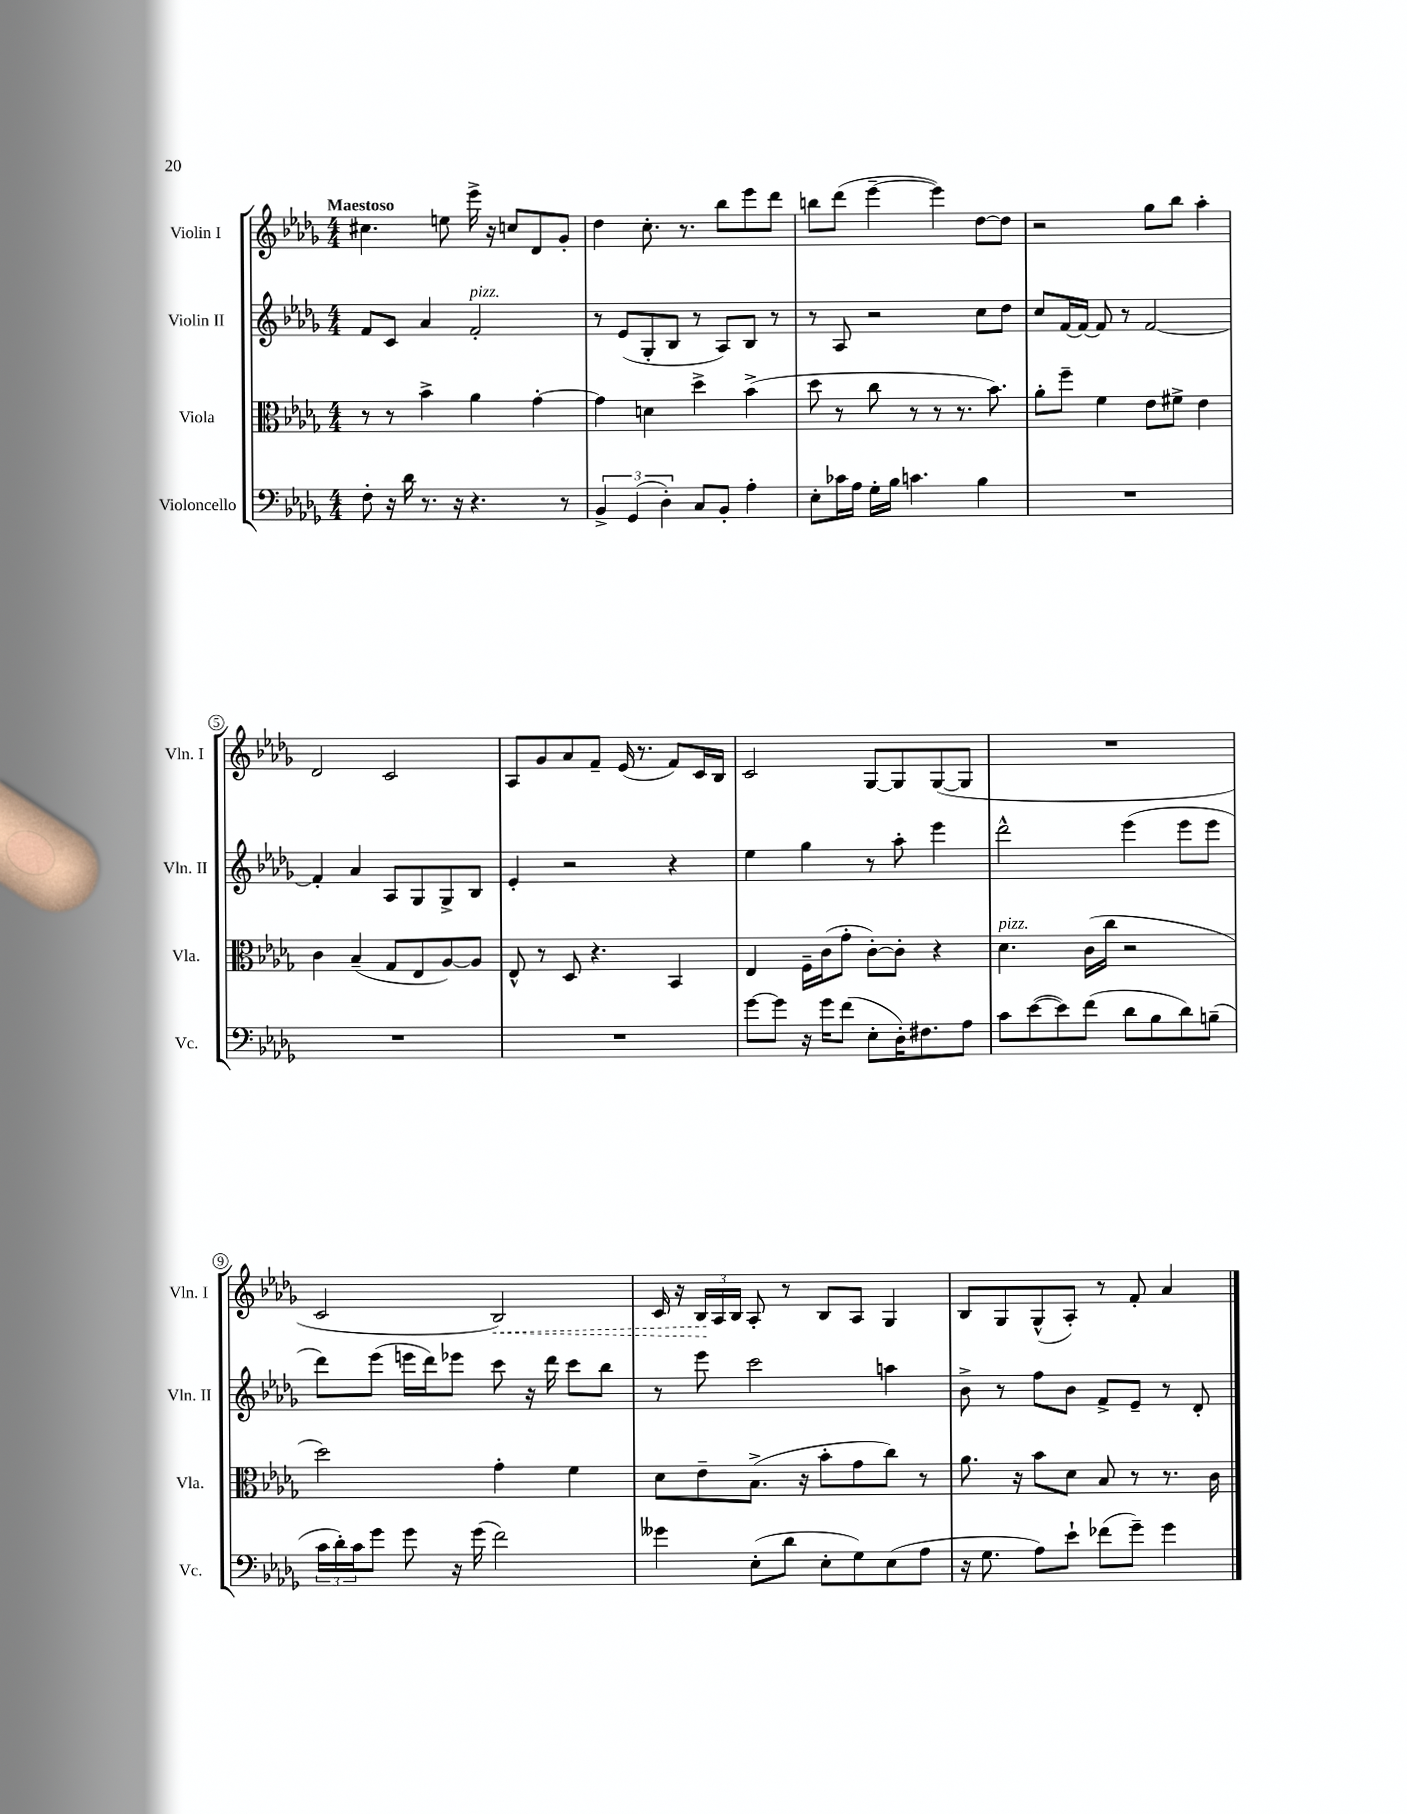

**kern	**kern	**kern	**kern
*staff4	*staff3	*staff2	*staff1
*clefF4	*clefC3	*clefG2	*clefG2
*k[b-e-a-d-g-]	*k[b-e-a-d-g-]	*k[b-e-a-d-g-]	*k[b-e-a-d-g-]
*M4/4	*M4/4	*M4/4	*M4/4
8F'	8r	8f	4.cc#
16r	8r	8c	.
16d-	.	.	.
8.r	4b-^	4a-	.
.	.	.	8ee
16r	.	.	.
4.r	4a-	2f'	16eee-^
.	.	.	16r
.	.	.	8cc
.	[4g-'	.	8d-
8r	.	.	8g-'
=	=	=	=
6BB-^	4g-]	8r	4dd-
.	.	(8e-	.
(6GG-	.	.	.
.	4d	8G-'	8.cc'
6D-')	.	.	.
.	.	8B-	.
.	.	.	8.r
8C	4dd-^	8r	.
8BB-'	.	8A-)	8bb-
4A-'	(4b-^	8B-	8eee-
.	.	8r	8ddd-
=	=	=	=
8E-'	8dd-	8r	8bb
16c-	8r	8A-	(8ddd-
16A-	.	.	.
16G-'	8cc	2r	[4eee-~
16B-	.	.	.
4.c	8r	.	.
.	8r	.	4eee-])
.	8.r	.	.
4B-	.	8cc	[8dd-
.	8.b-)	.	.
.	.	8dd-	8dd-]
=	=	=	=
1r	8a-'	8cc	2r
.	8ff~	[16f	.
.	.	16f_	.
.	4f	8f]	.
.	.	8r	.
.	8e-	[2f	8gg-
.	8f#^	.	8bb-
.	4e-	.	4aa-'
=	=	=	=
1r	4c	4f']	2d-
.	(4B-~	4a-	.
.	8G-	8A-	2c
.	8E-	8G-	.
.	[8A-)	8G-^	.
.	8A-]	8B-	.
=	=	=	=
1r	8E-^^	4e-'	8A-
.	8r	.	8g-
.	8D-	2r	8a-
.	4.r	.	8f~
.	.	.	(16e-
.	.	.	8.r
.	4BB-	4r	8f)
.	.	.	16c
.	.	.	16B-
=	=	=	=
[8g-	4E-	4ee-	2c
8g-]	.	.	.
16r	16F~	4gg-	.
16g-	(16c	.	.
(8f	8g-'	.	.
8E-'	[8c')	8r	[8G-
16D-')	8c']	8aa-'	8G-]
8.F#	.	.	.
.	4r	4eee-	([8G-
8A-	.	.	8G-]
=	=	=	=
8c	4.d-	2ddd-^^	1r
([8e-	.	.	.
8e-])	.	.	.
(8f	(16c	.	.
.	16cc	.	.
8d-	2r	(4eee-	.
8B-	.	.	.
8d-)	.	8eee-	.
(8B~	.	8eee-	.
=	=	=	=
24c	2dd-)	8ddd-)	2c
24d-')	.	.	.
24c	.	.	.
8g-	.	(8eee-	.
8g-	.	16eee	.
.	.	16ddd-)	.
16r	.	8eee-	.
(16g-	.	.	.
2f)	4g-'	8ccc	2B-)
.	.	16r	.
.	.	16ddd-	.
.	4f	8ccc	.
.	.	8bb-	.
=	=	=	=
4g--	8d-	8r	16c
.	.	.	16r
.	8e-~	8eee-	24B-
.	.	.	24A-
.	.	.	24B-
(8E-'	(8.B-^	2ccc	8A-'
8d-	.	.	8r
.	16r	.	.
8E-'	8b-'	.	8B-
8G-)	8g-	.	8A-
(8E-	8cc)	4aa	4G-
8A-	8r	.	.
=	=	=	=
16r	8.a-	8b-^	8B-
8.G-	.	.	.
.	.	8r	8G-
.	16r	.	.
8A-)	8b-	8ff	(8G-^^
8e-`	8d-	8b-	8A-')
(8f-	8B-	8f^	8r
8g-~)	8r	8e-~	8f'
4g-	8.r	8r	4a-
.	.	8d-'	.
.	16c	.	.
==	==	==	==
*-	*-	*-	*-
